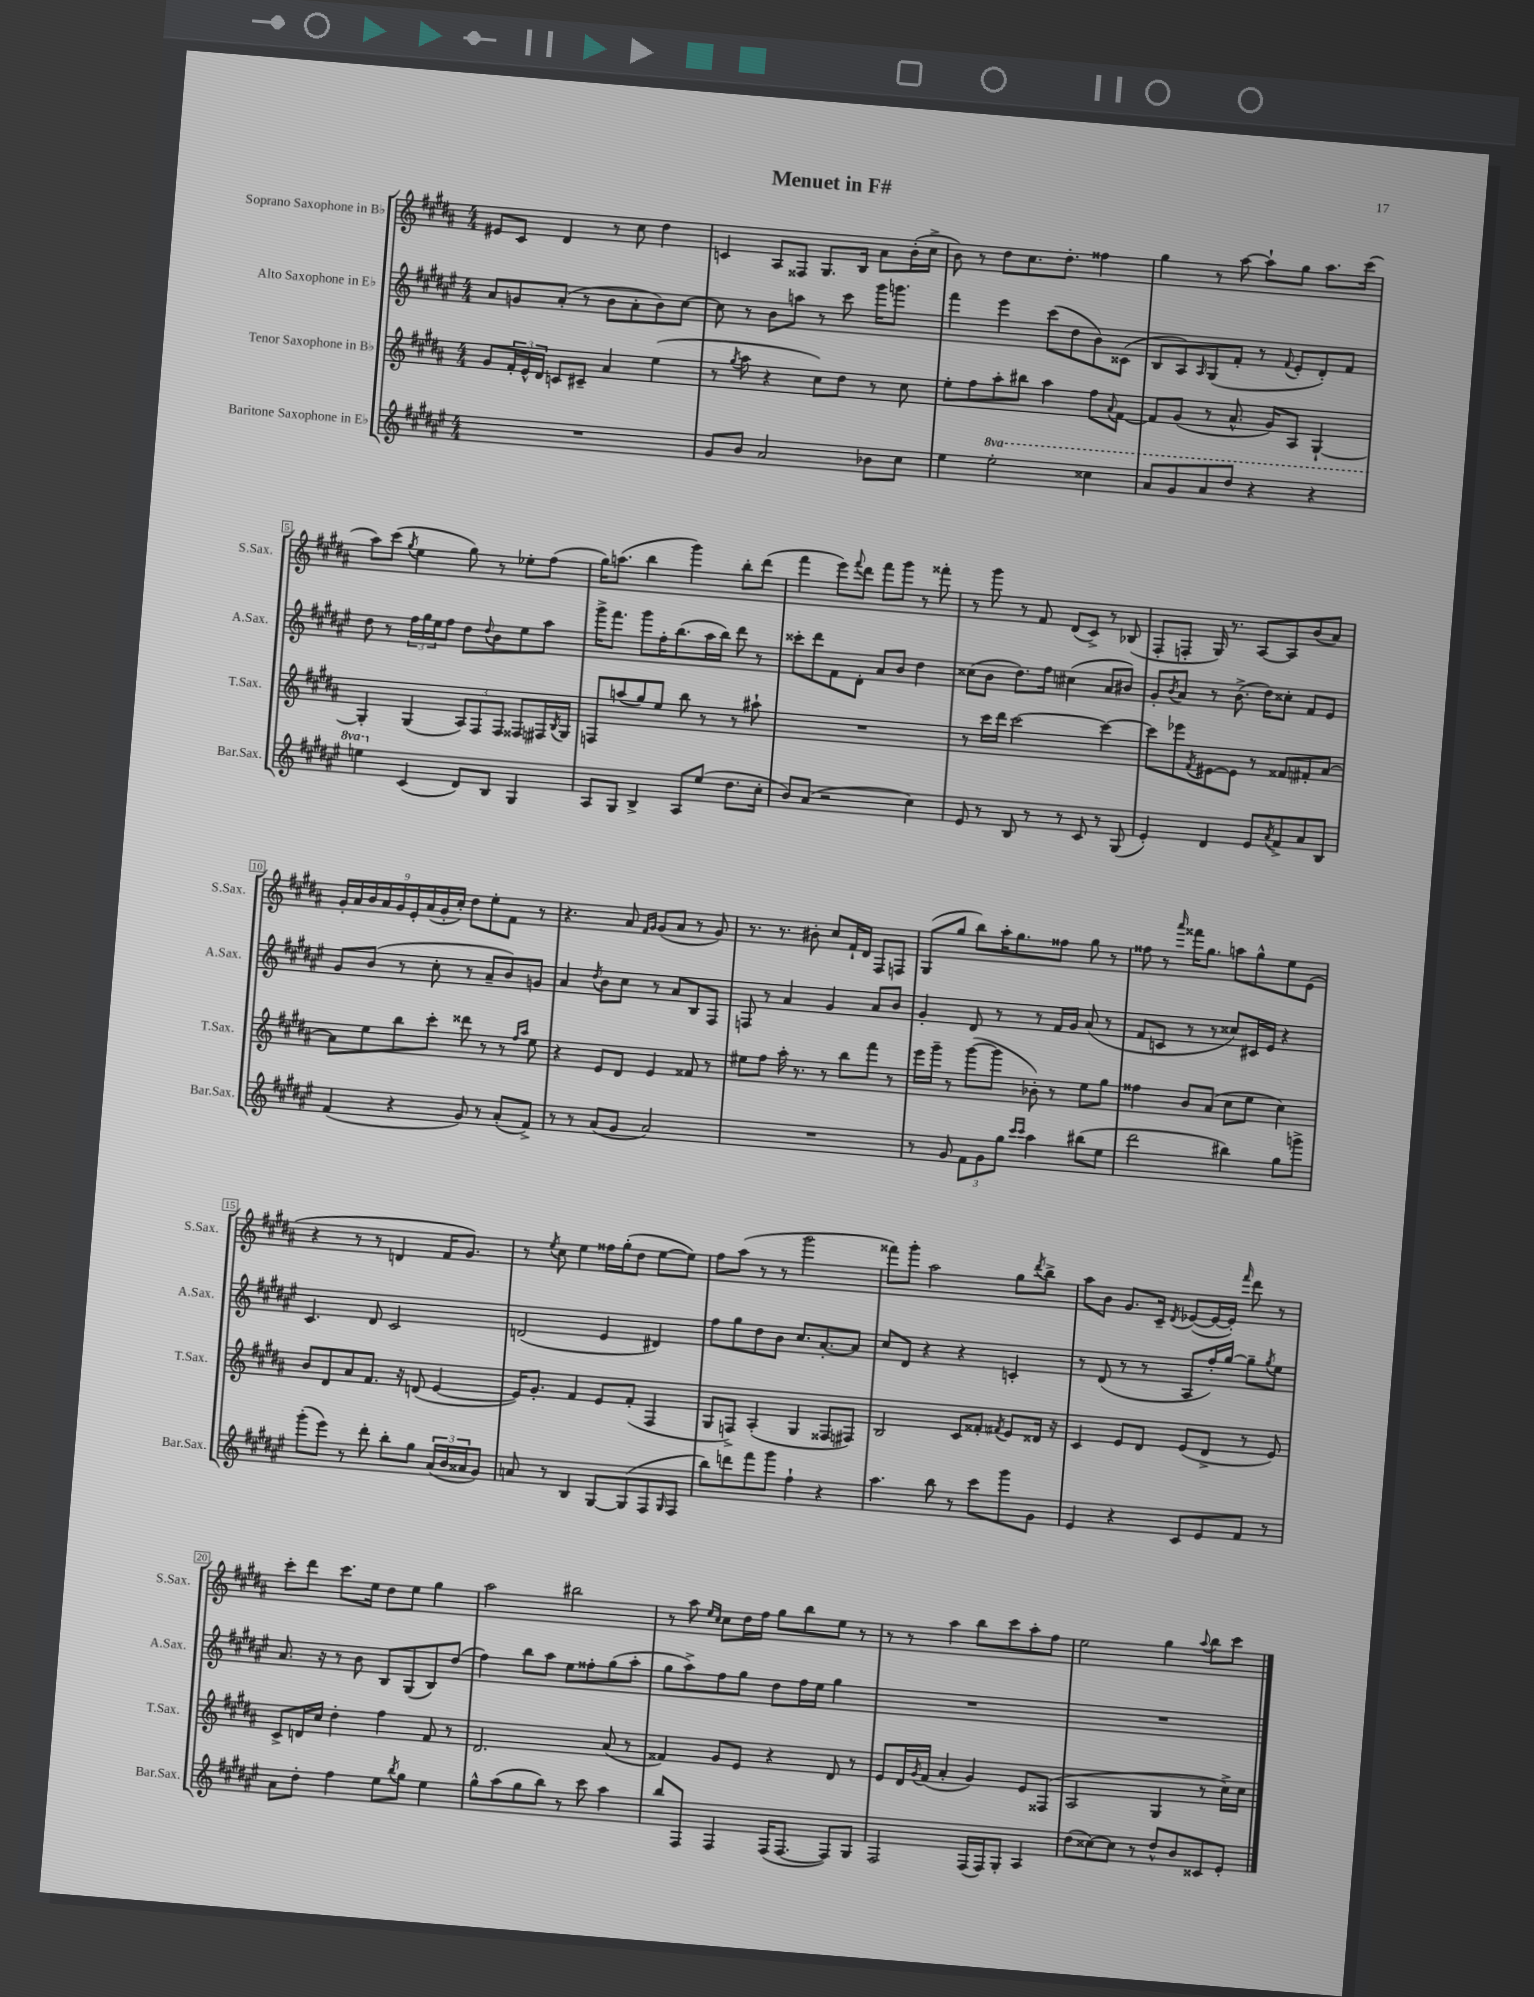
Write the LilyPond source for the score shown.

\header { title = "Menuet in F#" }
<<
\new StaffGroup <<
\new Staff = "s0" \with { instrumentName = "Soprano Saxophone in Bb" shortInstrumentName = "S.Sax." } {
    \clef treble \key b \major \numericTimeSignature \time 4/4
    eis'8 cis'8 dis'4 r8 cis''8 dis''4 |
    c'4 ais8 fisis8 gis8. b16 ais'8 b'16-.( cis''16-> |
    b'8) r8 dis''8 cis''8. dis''8.-. fisis''4 |
    gis''4 r8 ais''8~ ais''8-! gis''8 ais''8. cis'''16( |
    ais''8) cis'''8( \acciaccatura { gis''8 } e''4 gis''8) r8 ees''8-. fis''8( |
    gis''16) a''8.( b''4 gis'''4) b''8-. dis'''8( |
    fis'''4 e'''8) \appoggiatura { fis'''8 } dis'''8 fis'''8 gis'''8 r8 fisis'''8-. |
    r8 gis'''8 r8 fis'8 dis'8( cis'8->) r8 bes8( |
    fis8-. f8-. gis16) r8. ais8~ ais8 b'8( ais'8) |
    \tuplet 9/8 { gis'16-. ais'16 b'16 ais'16 gis'16 e'16-. ais'16( gis'16-. cis''16-.) } dis''8 e''8-. fis'8 r8 |
    r4. ais'8 \grace { fis'16 gis'16 } gis'8( ais'8 r8 gis'8) |
    r8. r8. bis'8-. cis''8 fis'16-! dis'16 fis8 f8 |
    gis8( gis''8 b''8) ais''16-. gis''8. fisis''8 gis''8 r8 |
    fisis''8 r8 \grace { ais'''16 } fisis'''16 gis''8. a''8 gis''8-^ e''8 e'8( |
    r4 r8 r8 d'4 fis'16 gis'8.) |
    r8 \acciaccatura { e''8 } cis''8 e''4 fisis''16 gis''16-.( dis''8 e''8~ e''8) |
    fis''8 ais''8( r8 r8 gis'''2 |
    fisis'''8) gis'''8-. ais''2 gis''8 \acciaccatura { dis'''8 } b''8-> |
    ais''8 b'8 gis'8. cis'16-- \acciaccatura { dis'8 } ees'8~( ees'16~ ees'16-.) \grace { fis'''16 } dis'''8 r8 |
    cis'''8-. dis'''8 cis'''8. e''16 dis''8 e''8 gis''4 |
    ais''2 bis''2 |
    r8 ais''8 \grace { e''16 cis''16 } cis''8 dis''16 fis''16 gis''8 b''8 e''8 r8 |
    r8 r8 ais''4 b''8 cis'''8 ais''8-. fis''8 |
    e''2 gis''4 \appoggiatura { ais''8 } b''8 cis'''8 \bar "|." |
}
\new Staff = "s1" \with { instrumentName = "Alto Saxophone in Eb" shortInstrumentName = "A.Sax." } {
    \clef treble \key fis \major \numericTimeSignature \time 4/4
    ais'8 g'8 ais'8-.( r8 b'8 ais'8-. b'8) cis''8~ |
    cis''8 r8 b'8 a''8 r8 cis'''8 gis'''16 g'''8. |
    fis'''4 eis'''4 cis'''8( dis''8 b'8) cisis'8( |
    b8 ais8) \grace { ais16 } gis8( fis'8-. r8 \appoggiatura { fis'8 } eis'8-. dis'8-.) fis'8 |
    dis''8 r8 \tuplet 3/2 { fis''16 gis''16 eis''16 } fis''8 dis''8 \appoggiatura { dis''8 } b'8 eis''8 ais''8 |
    gis'''16-> fis'''8. gis'''8 fis''16-. b''8.( ais''16 b''16) dis'''8 r8 |
    cisis'''8-. dis'''8 fis'8 dis'8-. ais'8 b'8 dis''4 |
    cisis''8( b'8 dis''8.) fis''16 cis''4( ais'8 bis'8) |
    gis'8-. \acciaccatura { b'8 } ais'8 r8 b'8.->( dis''16) cisis''8-. fis'8 eis'8 |
    gis'8 b'8( r8 cis''8-. r8 ais'8-- b'8) g'8 |
    ais'4 \acciaccatura { dis''8 } b'8 cis''8 r8 ais'8 b8 fis8 |
    f8 r8 ais'4 gis'4 ais'8 b'8 |
    gis'4-. dis'8 r8 r8 fis'16 gis'16 ais'8( r8 |
    fis'8 c'8 r8 r8 cisis''8) cis'16 eis'16 r4 |
    cis'4. dis'8 cis'2 |
    d'2( eis'4 dis'4) |
    fis''8 gis''8 dis''8 b'8 cis''8. ais'8.~-. ais'8 |
    cis''8 dis'8 r4 r4 c'4-. |
    r8 dis'8( r8 r8 ais8 fis''16-.) gis''16~ gis''8-- \acciaccatura { gis''8 } eis''8 |
    ais'8. r16 r8 b'8 b8 gis8( b8) dis''8( |
    fis''4) b''8 ais''8 eis''8 fisis''8-. gis''8( ais''8-. |
    gis''8 ais''8->) fis''8 gis''8 dis''8 fis''16 eis''16 gis''4 |
    R1 |
    R1 \bar "|." |
}
\new Staff = "s2" \with { instrumentName = "Tenor Saxophone in Bb" shortInstrumentName = "T.Sax." } {
    \clef treble \key b \major \numericTimeSignature \time 4/4
    gis'8 \tuplet 3/2 { fis'16-. e'16-^ dis'16 } c'8 cis'8-- ais'4 e''4( |
    r8 \acciaccatura { gis''8 } ais''8 r4 cis''8) dis''8 r8 cis''8 |
    e''8-. fis''8 ais''8-. bis''8 ais''4 fis''8 \appoggiatura { ais'8 } fis'8~ |
    fis'8 gis'8( r8 ais'8.-^ gis'16) ais8 gis4~-! |
    gis4-. gis4( \tuplet 3/2 { ais8) fis8 fis8 } fisis8 fis16 \acciaccatura { b8 } gis16 |
    f8 a''8( gis''8) e''8 b''8 r8 r8 ais''8-! |
    R1 |
    r8 cis'''16 dis'''16 cis'''2~ cis'''4~ |
    cis'''8 ees'''8 \acciaccatura { fis'8 } eis'8~ eis'8 r8 fisis'8 fis'8-. ais'8~ |
    ais'8 e''8 b''8 cis'''8-. disis'''8 r8 r8 \grace { fis''16 ais''16 } e''8 |
    r4 e'8 dis'8 e'4 fisis'8 r8 |
    eis''8 fis''8 ais''16-. r8. r8 b''8 fis'''8 r8 |
    e'''16 gis'''16-- r8 gis'''8~( gis'''8 bes'8-.) r8 e''8 gis''8 |
    fisis''4 b'8 ais'8( cis''8 e''8 cis''4) |
    b'8 dis'8 ais'8 fis'8. r16 d'8( e'4~ |
    e'16) gis'8.-. fis'4 e'8 fis'8-.( fis4 |
    gis8 f8->) ais4-.( gis4 fisis8 fis8) |
    b2 cis'8 fisis'8-. \acciaccatura { fis'8 } e'8 disis'16 r16 |
    cis'4 e'8 dis'8 e'8( dis'8-> r8 e'8) |
    cis'8-> d'16 cis''16 dis''4-. fis''4 fis'8 r8 |
    dis'2. ais'8( r8 |
    fisis'4) gis'8 e'8 r4 dis'8 r8 |
    e'8 dis'16 \acciaccatura { gis'8 } fis'16( ais'4-. gis'4) e'8 fisis8( |
    ais2 gis4 r8 cis''16->) cis''16 \bar "|." |
}
\new Staff = "s3" \with { instrumentName = "Baritone Saxophone in Eb" shortInstrumentName = "Bar.Sax." } {
    \clef treble \key fis \major \numericTimeSignature \time 4/4 \set Staff.ottavationMarkups = #ottavation-simple-ordinals
    R1 |
    gis'8 b'8 ais'2 bes'8 cis''8 |
    eis''4 \ottava #1 eis'''2-. cisis'''4 |
    ais''8 gis''8 ais''8 dis'''8 r4 r4 |
    e'''4 \ottava #0 cis'4( dis'8) b8 gis4 |
    ais8 gis8 b4-> ais8 eis''8( dis''8. cis''16-. |
    b'8) ais'8( r2 cis''4) |
    eis'8 r8 b8 r8 r8 cis'8 r8 gis8( |
    eis'4-.) dis'4 eis'8 \acciaccatura { ais'8 } fis'8-> ais'8 b8 |
    fis'4( r4 gis'8) r8 ais'8-.( fis'8->) |
    r8 r8 ais'8( gis'8 ais'2) |
    R1 |
    r8 gis'8 \tuplet 3/2 { fis'8 gis'8 gis''8 } \grace { cis'''16 cis'''16 } ais''4 bis''8( eis''8 |
    dis'''2 bis''4) gis''8 g'''8-> |
    gis'''8-.( eis'''8) r8 dis'''8-. b''8-. gis''8 \tuplet 3/2 { ais'16( b'16 aisis'16 } gis'8) |
    a'8 r8 b4 gis8~ gis8( fis8 \grace { gis16 } fis8 |
    b''8) d'''8 fis'''8 gis'''8 fis''4-! r4 |
    ais''4. b''8 r8 cis'''8 gis'''8 gis'8 |
    eis'4 r4 cis'8 eis'8 fis'8 r8 |
    ais'8 dis''8-. fis''4 eis''8 \acciaccatura { b''8 } gis''8 eis''4 |
    gis''8-^ ais''8( gis''8 b''8) r8 cis'''8 ais''4 |
    b''8 fis8 fis4 fis16( fis8.~ fis8) gis8 |
    fis2 fis16( fis16) gis8-. ais4 |
    dis''8( cisis''8~) cisis''8 r8 dis''8-^ b'8 cisis'8 eis'8-. \bar "|." |
}
>>
>>
\layout { \context { \Score \override BarNumber.stencil = #(make-stencil-boxer 0.1 0.3 ly:text-interface::print) } }
